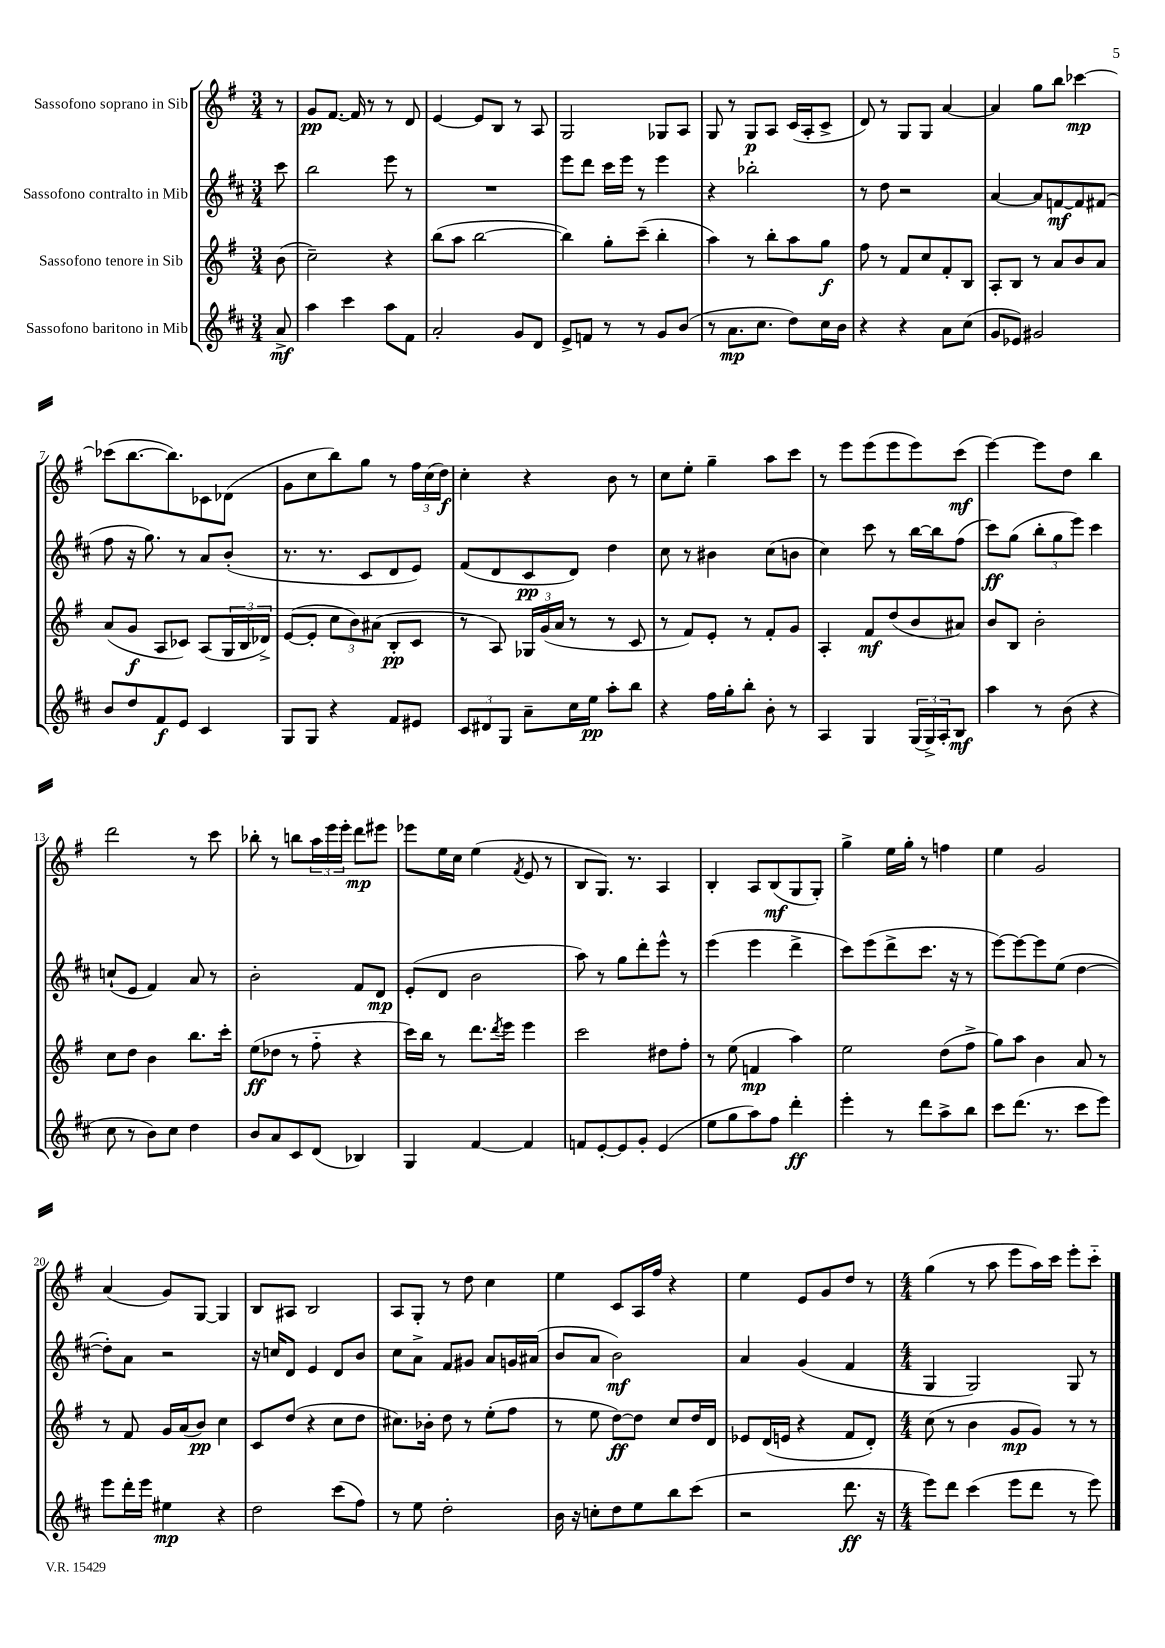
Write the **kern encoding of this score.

**kern	**dynam	**kern	**dynam	**kern	**dynam	**kern	**dynam
*part4	*part4	*part3	*part3	*part2	*part2	*part1	*part1
*staff4	*staff4	*staff3	*staff3	*staff2	*staff2	*staff1	*staff1
*I"Sassofono baritono in Mib	*	*I"Sassofono tenore in Sib	*	*I"Sassofono contralto in Mib	*	*I"Sassofono soprano in Sib	*
*clefG2	*	*clefG2	*	*clefG2	*	*clefG2	*
*k[f#c#]	*	*k[f#]	*	*k[f#c#]	*	*k[f#]	*
*M3/4	*	*M3/4	*	*M3/4	*	*M3/4	*
=	=	=	=	=	=	=	=
8a^/	mf	(8b\	.	8ccc#\	.	8r	.
=1	=1	=1	=1	=1	=1	=1	=1
4aa\	.	2cc~\)	.	2bb\	.	8g/L	pp
.	.	.	.	.	.	[8.f#/J	.
4ccc#\	.	.	.	.	.	.	.
.	.	.	.	.	.	16f#/]	.
.	.	.	.	.	.	8r	.
8aa\L	.	4r	.	8eee\	.	8r	.
8f#\J	.	.	.	8r	.	8d/	.
=2	=2	=2	=2	=2	=2	=2	=2
2a'/	.	(8bb\L	.	2.r	.	[4e/	.
.	.	8aa\J	.	.	.	.	.
.	.	[2bb\	.	.	.	8e/L]	.
.	.	.	.	.	.	8B/J	.
8g/L	.	.	.	.	.	8r	.
8d/J	.	.	.	.	.	8A/	.
=3	=3	=3	=3	=3	=3	=3	=3
8e^/L	.	4bb\])	.	8eee\L	.	2G/	.
8fn/J	.	.	.	8ddd\J	.	.	.
8r	.	8gg'\L	.	16ccc#\LL	.	.	.
.	.	.	.	16eee\JJ	.	.	.
8r	.	(8ccc~\J	.	8r	.	.	.
8g/L	.	4bb'\	.	4eee\	.	8G-X/L	.
(8b/J	.	.	.	.	.	8A/J	.
=4	=4	=4	=4	=4	=4	=4	=4
8r	.	4aa\)	.	4r	.	8G/	.
8.a\L	mp	.	.	.	.	8r	.
.	.	8r	.	2bb-X'\	.	8G/L	p
8.cc#\J	.	.	.	.	.	.	.
.	.	8bb'\L	.	.	.	8A/J	.
8dd\L)	.	8aa\	.	.	.	(16c/LL	.
.	.	.	.	.	.	16A'/J	.
16cc#\L	.	8gg\J	f	.	.	8c^/J	.
16b\JJ	.	.	.	.	.	.	.
=5	=5	=5	=5	=5	=5	=5	=5
4r	.	8ff#\	.	8r	.	8d/)	.
.	.	8r	.	8dd\	.	8r	.
4r	.	8f#/L	.	2r	.	8G/L	.
.	.	8cc/	.	.	.	8G/J	.
8a\L	.	8f#'/	.	.	.	[4a/	.
(8cc#\J	.	8B/J	.	.	.	.	.
=6	=6	=6	=6	=6	=6	=6	=6
8g/L	.	8A'/L	.	[4a/	.	4a/]	.
8e-X/J)	.	8B/J	.	.	.	.	.
2g#X/	.	8r	.	8a/L]	.	8gg\L	.
.	.	8a/L	.	[8fn/	mf	8bb\J	.
.	.	8b/	.	8f/]	.	[4ccc-X\	mp
.	.	8a/J	.	(8f#X/J	.	.	.
!!LO:LB:g=z
=7	=7	=7	=7	=7	=7	=7	=7
8b/L	.	(8a/L	.	8ff#\	.	(8ccc-X\L]	.
8dd/	.	8g/J	f	16r	.	[8.bb\	.
.	.	.	.	8.gg\)	.	.	.
8f#/	f	8A/L	.	.	.	.	.
.	.	.	.	.	.	8.bb\])	.
8e/J	.	8c-X/J)	.	8r	.	.	.
4c#/	.	(8A/L	.	8a/L	.	8c-X\	.
.	.	24G/L	.	(8b'/J	.	(8d-X\J	.
.	.	24B/	.	.	.	.	.
.	.	24d-X^/JJ)	.	.	.	.	.
=8	=8	=8	=8	=8	=8	=8	=8
8G/L	.	([8e/L	.	8.r	.	8g\L	.
8G/J	.	8e'/J]	.	.	.	8cc\	.
.	.	.	.	8.r	.	.	.
4r	.	12cc\L	.	.	.	8bb\)	.
.	.	12b\)	.	.	.	.	.
.	.	.	.	8c#/L	.	8gg\J	.
.	.	(12a#X\J	.	.	.	.	.
8f#/L	.	8B'/L	pp	8d/	.	8r	.
8e#X/J	.	8c/J	.	8e/J)	.	24ff#\LL	.
.	.	.	.	.	.	(24cc\	.
.	.	.	.	.	.	24dd\JJ)	f
=9	=9	=9	=9	=9	=9	=9	=9
12c#/L	.	8r	.	(8f#/L	.	4cc'\	.
12d#X/	.	.	.	.	.	.	.
.	.	8A/)	.	8d/	.	.	.
12G/J	.	.	.	.	.	.	.
8a~\L	.	24G-X/LL	.	8c#/	pp	4r	.
.	.	(24g/	.	.	.	.	.
.	.	24a/JJ	.	.	.	.	.
16cc#\L	.	8r	.	8d/J)	.	.	.
16ee\JJ	pp	.	.	.	.	.	.
8aa'\L	.	8r	.	4dd\	.	8b\	.
8bb\J	.	8c/	.	.	.	8r	.
=10	=10	=10	=10	=10	=10	=10	=10
4r	.	8r	.	8cc#\	.	8cc\L	.
.	.	8f#/L)	.	8r	.	8ee'\J	.
16ff#\LL	.	8e'/J	.	4b#X\	.	4gg~\	.
16gg'\J	.	.	.	.	.	.	.
8bb'\J	.	8r	.	.	.	.	.
8b'\	.	8f#'/L	.	(8cc#\L	.	8aa\L	.
8r	.	8g/J	.	8bn\J	.	8ccc\J	.
=11	=11	=11	=11	=11	=11	=11	=11
4A/	.	4A'/	.	4cc#\)	.	8r	.
.	.	.	.	.	.	8eee\L	.
4G/	.	8f#/L	mf	8ccc#\	.	(8eee\	.
.	.	(8dd/	.	8r	.	8eee\	.
(24G/LL	.	8b/	.	[16bb\LL	.	8eee\)	.
24G^/)	.	.	.	.	.	.	.
.	.	.	.	16bb\J]	.	.	.
24A'/J	.	.	.	.	.	.	.
8B/J	mf	8a#X/J)	.	(8ff#\J	.	(8ccc\J	mf
=12	=12	=12	=12	=12	=12	=12	=12
4aa\	.	8b/L	.	8ccc#\L)	ff	[4eee\)	.
.	.	8B/J	.	(8gg\J	.	.	.
8r	.	2b'\	.	12bb'\L	.	8eee\L]	.
.	.	.	.	12gg\	.	.	.
(8b\	.	.	.	.	.	8dd\J	.
.	.	.	.	12eee\J)	.	.	.
4r	.	.	.	4ccc#\	.	4bb\	.
!!LO:LB:g=z
=13	=13	=13	=13	=13	=13	=13	=13
8cc#\	.	8cc\L	.	(8ccn`/L	.	2ddd\	.
8r	.	8dd\J	.	8e/J	.	.	.
8b\L)	.	4b\	.	4f#/)	.	.	.
8cc#\J	.	.	.	.	.	.	.
4dd\	.	8.bb\L	.	8a/	.	8r	.
.	.	.	.	8r	.	8ccc\	.
.	.	16ccc'\Jk	.	.	.	.	.
=14	=14	=14	=14	=14	=14	=14	=14
8b/L	.	(8ee\L	ff	2b'\	.	8bb-X'\	.
8a/	.	8dd-X\J	.	.	.	8r	.
8c#/	.	8r	.	.	.	8bbn\L	.
(8d/J	.	8ff#\	.	.	.	24aa\L	.
.	.	.	.	.	.	24eee\	.
.	.	.	.	.	.	24eee'\JJ	.
4B-X/)	.	4r	.	8f#/L	.	8ddd\L	mp
.	.	.	.	8d/J	mp	8eee#X\J	.
=15	=15	=15	=15	=15	=15	=15	=15
4G/	.	16ccc\LL)	.	(8e'/L	.	8eee-X\L	.
.	.	16bb\JJ	.	.	.	.	.
.	.	8r	.	8d/J	.	16ee\L	.
.	.	.	.	.	.	16cc\JJ	.
[4f#/	.	8.ddd\L	.	2b\	.	(4ee\	.
.	.	8qddd/	.	.	.	.	.
.	.	16eee\Jk	.	.	.	.	.
.	.	.	.	.	.	8qf#/	.
4f#/]	.	4eee\	.	.	.	8e/	.
.	.	.	.	.	.	8r	.
=16	=16	=16	=16	=16	=16	=16	=16
8fn/L	.	2ccc\	.	8aa\)	.	8B/L	.
[8e'/	.	.	.	8r	.	8.G/J)	.
8e/]	.	.	.	8gg\L	.	.	.
.	.	.	.	.	.	8.r	.
8g'/J	.	.	.	8ddd'\	.	.	.
(4e/	.	8dd#X\L	.	8eee^^\J	.	4A/	.
.	.	8ff#'\J	.	8r	.	.	.
=17	=17	=17	=17	=17	=17	=17	=17
8ee\L	.	8r	.	(4eee\	.	4B'/	.
8gg\	.	(8ee\	.	.	.	.	.
8aa\)	.	4fn/	mp	4eee\	.	8A/L	.
8ff#\J	.	.	.	.	.	(8B/	mf
4ddd'\	ff	4aa\)	.	4ddd^\	.	8G/	.
.	.	.	.	.	.	8G'/J)	.
=18	=18	=18	=18	=18	=18	=18	=18
4eee'\	.	2ee\	.	8ccc#\L)	.	4gg^\	.
.	.	.	.	(8eee\	.	.	.
8r	.	.	.	8ddd^\	.	16ee\LL	.
.	.	.	.	.	.	16gg'\JJ	.
8ddd\L	.	.	.	8.ccc#\J	.	8r	.
8aa^\	.	(8dd\L	.	.	.	4ffn\	.
.	.	.	.	16r	.	.	.
8bb\J	.	8ff#^\J	.	8r	.	.	.
=19	=19	=19	=19	=19	=19	=19	=19
8ccc#\L	.	8gg\L)	.	[8eee\L)	.	4ee\	.
(8.ddd\J	.	8aa\J	.	8eee\_	.	.	.
.	.	4b\	.	8eee\]	.	2g/	.
8.r	.	.	.	.	.	.	.
.	.	.	.	(8ee\J	.	.	.
8ccc#\L	.	8a/	.	[4dd\	.	.	.
8eee\J)	.	8r	.	.	.	.	.
!!LO:LB:g=z
=20	=20	=20	=20	=20	=20	=20	=20
8eee\L	.	8r	.	8dd'\L])	.	(4a/	.
16ddd'\L	.	8f#/	.	8a\J	.	.	.
16eee\JJ	.	.	.	.	.	.	.
4ee#X\	mp	16g/LL	.	2r	.	8g/L)	.
.	.	(16a/J	.	.	.	.	.
.	.	8b/J)	pp	.	.	[8G/J	.
4r	.	4cc\	.	.	.	4G/]	.
=21	=21	=21	=21	=21	=21	=21	=21
2dd\	.	8c/L	.	16r	.	8B/L	.
.	.	.	.	16ccn/KL	.	.	.
.	.	(8dd/J	.	8d/J	.	8A#X/J	.
.	.	4r	.	4e/	.	2B/	.
(8ccc#\L	.	8cc\L	.	8d/L	.	.	.
8ff#\J)	.	8dd\J	.	8b/J	.	.	.
=22	=22	=22	=22	=22	=22	=22	=22
8r	.	8.cc#X\L)	.	8cc#\L	.	8A/L	.
8ee\	.	.	.	8a^\J	.	8G'/J	.
.	.	16b-X'\Jk	.	.	.	.	.
2dd'\	.	8dd\	.	8f#/L	.	8r	.
.	.	8r	.	8g#X/J	.	8dd\	.
.	.	(8ee'\L	.	8a/L	.	4cc\	.
.	.	8ff#\J	.	16gn/L	.	.	.
.	.	.	.	(16a#X/JJ	.	.	.
=23	=23	=23	=23	=23	=23	=23	=23
16b\	.	8r	.	8b/L	.	4ee\	.
16r	.	.	.	.	.	.	.
8ccn'\L	.	8ee\	.	8a/J	.	.	.
8dd\	.	[8dd\L)	ff	2b\)	mf	8c/L	.
8ee\	.	8dd\J]	.	.	.	16A/L	.
.	.	.	.	.	.	16ff#/JJ	.
8bb\	.	8cc/L	.	.	.	4r	.
(8ccc#\J	.	16dd/L	.	.	.	.	.
.	.	16d/JJ	.	.	.	.	.
=24	=24	=24	=24	=24	=24	=24	=24
2r	.	8e-X/L	.	4a/	.	4ee\	.
.	.	(16d/L	.	.	.	.	.
.	.	16en/JJ	.	.	.	.	.
.	.	4r	.	(4g/	.	8e/L	.
.	.	.	.	.	.	8g/	.
8.ddd\	ff	8f#/L	.	4f#/	.	8dd/J	.
.	.	8d'/J)	.	.	.	8r	.
16r	.	.	.	.	.	.	.
=25	=25	=25	=25	=25	=25	=25	=25
*M4/4	*	*M4/4	*	*M4/4	*	*M4/4	*
8eee\L)	.	(8cc\	.	4G/	.	(4gg\	.
8ddd\J	.	8r	.	.	.	.	.
(4ccc#\	.	4b\	.	2G/)	.	8r	.
.	.	.	.	.	.	8aa\	.
8eee\L	.	8g/L	mp	.	.	8eee\L	.
8ddd\J	.	8g/J)	.	.	.	16aa\L)	.
.	.	.	.	.	.	16ccc\JJ	.
8r	.	8r	.	8G/	.	8eee'\L	.
8eee\)	.	8r	.	8r	.	8ccc\J	.
==	==	==	==	==	==	==	==
*-	*-	*-	*-	*-	*-	*-	*-
